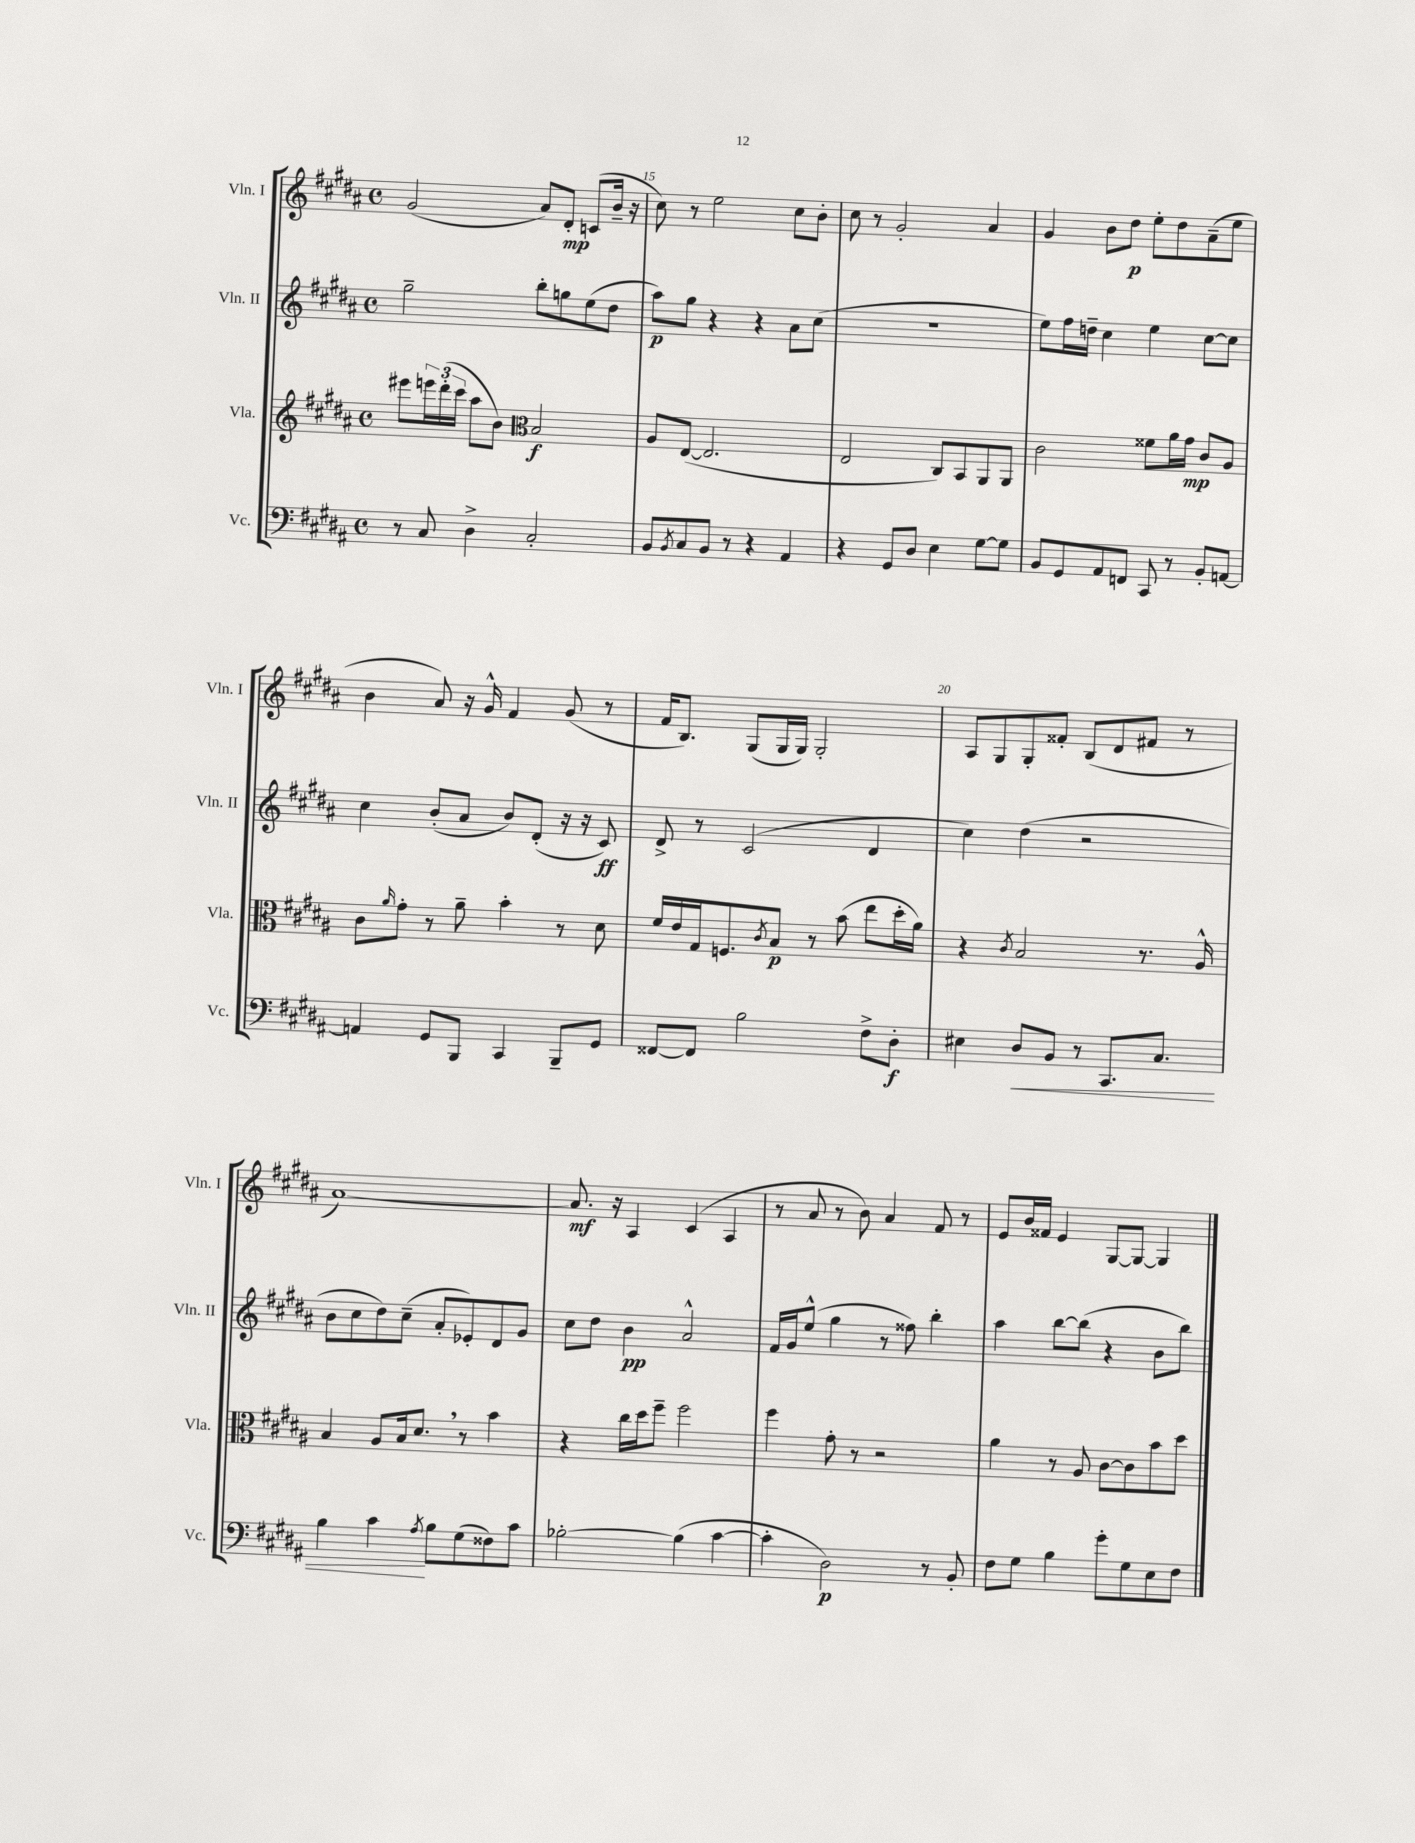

**kern	**dynam	**kern	**dynam	**kern	**dynam	**kern	**dynam
*part4	*part4	*part3	*part3	*part2	*part2	*part1	*part1
*staff4	*staff4	*staff3	*staff3	*staff2	*staff2	*staff1	*staff1
*I"Vc.	*	*I"Vla.	*	*I"Vln. II	*	*I"Vln. I	*
*I'Vc.	*	*I'Vla.	*	*I'Vln. II	*	*I'Vln. I	*
*clefF4	*	*clefG2	*	*clefG2	*	*clefG2	*
*k[f#c#g#d#a#]	*	*k[f#c#g#d#a#]	*	*k[f#c#g#d#a#]	*	*k[f#c#g#d#a#]	*
*M4/4	*	*M4/4	*	*M4/4	*	*M4/4	*
*met(c)	*	*met(c)	*	*met(c)	*	*met(c)	*
=14	=14	=14	=14	=14	=14	=14	=14
8r	.	8eee#X\L	.	2gg#~\	.	(2g#/	.
8C#/	.	24eeen\L	.	.	.	.	.
.	.	(24ddd#'\	.	.	.	.	.
.	.	24ccc#\JJ	.	.	.	.	.
4D#^\	.	8aa#\L	.	.	.	.	.
.	.	8b\J)	.	.	.	.	.
*	*	*clefC3	*	*	*	*	*
2C#'/	.	2B/	f	8bb'\L	.	8a#/L)	.
.	.	.	.	8ggn\	.	8d#'/J	mp
.	.	.	.	(8ee\	.	(8cn/L	.
.	.	.	.	8dd#\J	.	16b~/Jk	.
.	.	.	.	.	.	16r	.
=15	=15	=15	=15	=15	=15	=15	=15
8BB/L	.	8A#/L	.	8aa#\L)	p	8cc#\)	.
8qBB/	.	.	.	.	.	.	.
8C#/	.	([8E/J	.	8gg#\J	.	8r	.
8BB/J	.	2.E/]	.	4r	.	2ee\	.
8r	.	.	.	.	.	.	.
4r	.	.	.	4r	.	.	.
4AA#/	.	.	.	8a#\L	.	8cc#\L	.
.	.	.	.	(8cc#\J	.	8b'\J	.
=16	=16	=16	=16	=16	=16	=16	=16
4r	.	2E/	.	1r	.	8cc#\	.
.	.	.	.	.	.	8r	.
8GG#/L	.	.	.	.	.	2g#'/	.
8D#/J	.	.	.	.	.	.	.
4E\	.	8C#/L)	.	.	.	.	.
.	.	8BB/	.	.	.	.	.
[8G#\L	.	8AA#/	.	.	.	4a#/	.
8G#\J]	.	8AA#/J	.	.	.	.	.
=17	=17	=17	=17	=17	=17	=17	=17
8BB/L	.	2c#\	.	8ee\L)	.	4g#/	.
8GG#/	.	.	.	16ff#\L	.	.	.
.	.	.	.	16ddn~\JJ	.	.	.
8AA#/	.	.	.	4cc#\	.	8b\L	.
8FFn/J	.	.	.	.	.	8dd#\J	p
8CC#/	.	8f##X\L	.	4ee\	.	8ee'\L	.
8r	.	16a#\L	.	.	.	8dd#\	.
.	.	16g#\JJ	mp	.	.	.	.
8BB'/L	.	8c#/L	.	[8cc#\L	.	(8a#~\	.
[8AAn/J	.	8A#/J	.	8cc#\J]	.	8ee\J	.
!!LO:LB:g=z
=18	=18	=18	=18	=18	=18	=18	=18
4AAn/]	.	8c#\L	.	4cc#\	.	4b\	.
.	.	16qqa#/	.	.	.	.	.
.	.	8g#'\J	.	.	.	.	.
8GG#/L	.	8r	.	(8b'/L	.	8a#/)	.
8BBB/J	.	8a#~\	.	8a#/J	.	16r	.
.	.	.	.	.	.	16g#^^/	.
4CC#/	.	4b'\	.	8b/L)	.	4f#/	.
.	.	.	.	(8d#'/J	.	.	.
8BBB~/L	.	8r	.	16r	.	(8g#/	.
.	.	.	.	16r	.	.	.
8GG#/J	.	8d#\	.	8c#/)	ff	8r	.
=19	=19	=19	=19	=19	=19	=19	=19
[8FF##X/L	.	16f#/LL	.	8d#^/	.	16f#/KL	.
.	.	16e/	.	.	.	8.B/J)	.
8FF##/J]	.	16G#/J	.	8r	.	.	.
.	.	8.Fn/	.	.	.	.	.
2B\	.	.	.	(2c#/	.	(8G#/L	.
.	.	8qc#/	.	.	.	.	.
.	.	8B/J	p	.	.	16G#/L	.
.	.	.	.	.	.	16G#/JJ)	.
.	.	8r	.	.	.	2G#'/	.
.	.	(8b\	.	.	.	.	.
8F#^\L	.	8ee\L	.	4d#/	.	.	.
8D#'\J	f	16dd#'\L	.	.	.	.	.
.	.	16a#\JJ)	.	.	.	.	.
=20	=20	=20	=20	=20	=20	=20	=20
4E#X\	.	4r	.	4cc#\)	.	8A#/L	.
.	.	.	.	.	.	8G#/	.
.	.	8qc#/	.	.	.	.	.
!	!LO:HP:b	!	!	!	!	!	!
8D#/L	<	2B/	.	(4dd#\	.	8G#'/	.
8BB/J	.	.	.	.	.	8f##X'/J	.
8r	.	.	.	2r	.	(8B/L	.
8.CC#/L	.	.	.	.	.	8d#/	.
.	.	8.r	.	.	.	8f#X/J	.
8.C#/J	.	.	.	.	.	.	.
.	.	.	.	.	.	8r	.
.	.	16A#^^/	.	.	.	.	.
!!LO:LB:g=z
=21	=21	=21	=21	=21	=21	=21	=21
4B\	.	4B/	.	8b\L	.	[1a#)	.
.	.	.	.	8cc#\	.	.	.
4c#\	.	8A#/L	.	8dd#\)	.	.	.
.	.	16B/k	.	(8cc#~\J	.	.	.
.	.	8.d#,/J	.	.	.	.	.
8qA#/	.	.	.	.	.	.	.
8B\L	[	.	.	8a#'/L	.	.	.
(8G#\	.	8r	.	8e-X'/)	.	.	.
8F##X\)	.	4b\	.	8d#/	.	.	.
8c#\J	.	.	.	8g#/J	.	.	.
=22	=22	=22	=22	=22	=22	=22	=22
[2B-X'\	.	4r	.	8cc#\L	.	8.a#/]	mf
.	.	.	.	8dd#\J	.	.	.
.	.	.	.	.	.	16r	.
.	.	16cc#\LL	.	4b\	pp	4A#/	.
.	.	16dd#\J	.	.	.	.	.
.	.	8ff#~\J	.	.	.	.	.
(4B-\]	.	2ff#\	.	2a#^^/	.	(4c#/	.
[4c#\	.	.	.	.	.	4A#/	.
=23	=23	=23	=23	=23	=23	=23	=23
4c#'\]	.	4ff#\	.	16f#/LL	.	8r	.
.	.	.	.	16g#/J	.	.	.
.	.	.	.	(8ee^^/J	.	8a#/	.
2D#\)	p	8g#'\	.	4gg#\	.	8r	.
.	.	8r	.	.	.	8b\)	.
.	.	2r	.	8r	.	4a#/	.
.	.	.	.	8ff##X\)	.	.	.
8r	.	.	.	4bb'\	.	8f#/	.
8BB'/	.	.	.	.	.	8r	.
=24	=24	=24	=24	=24	=24	=24	=24
8F#\L	.	4a#\	.	4aa#\	.	8e/L	.
8G#\J	.	.	.	.	.	16b/L	.
.	.	.	.	.	.	16f##X/JJ	.
4B\	.	8r	.	[8bb\L	.	4e/	.
.	.	8A#/	.	(8bb\J]	.	.	.
8g#'\L	.	[8c#\L	.	4r	.	[8G#/L	.
8G#\	.	8c#\]	.	.	.	8G#/J_	.
8E\	.	8b\	.	8b\L	.	4G#/]	.
8F#\J	.	8dd#\J	.	8bb\J)	.	.	.
==	==	==	==	==	==	==	==
*-	*-	*-	*-	*-	*-	*-	*-
